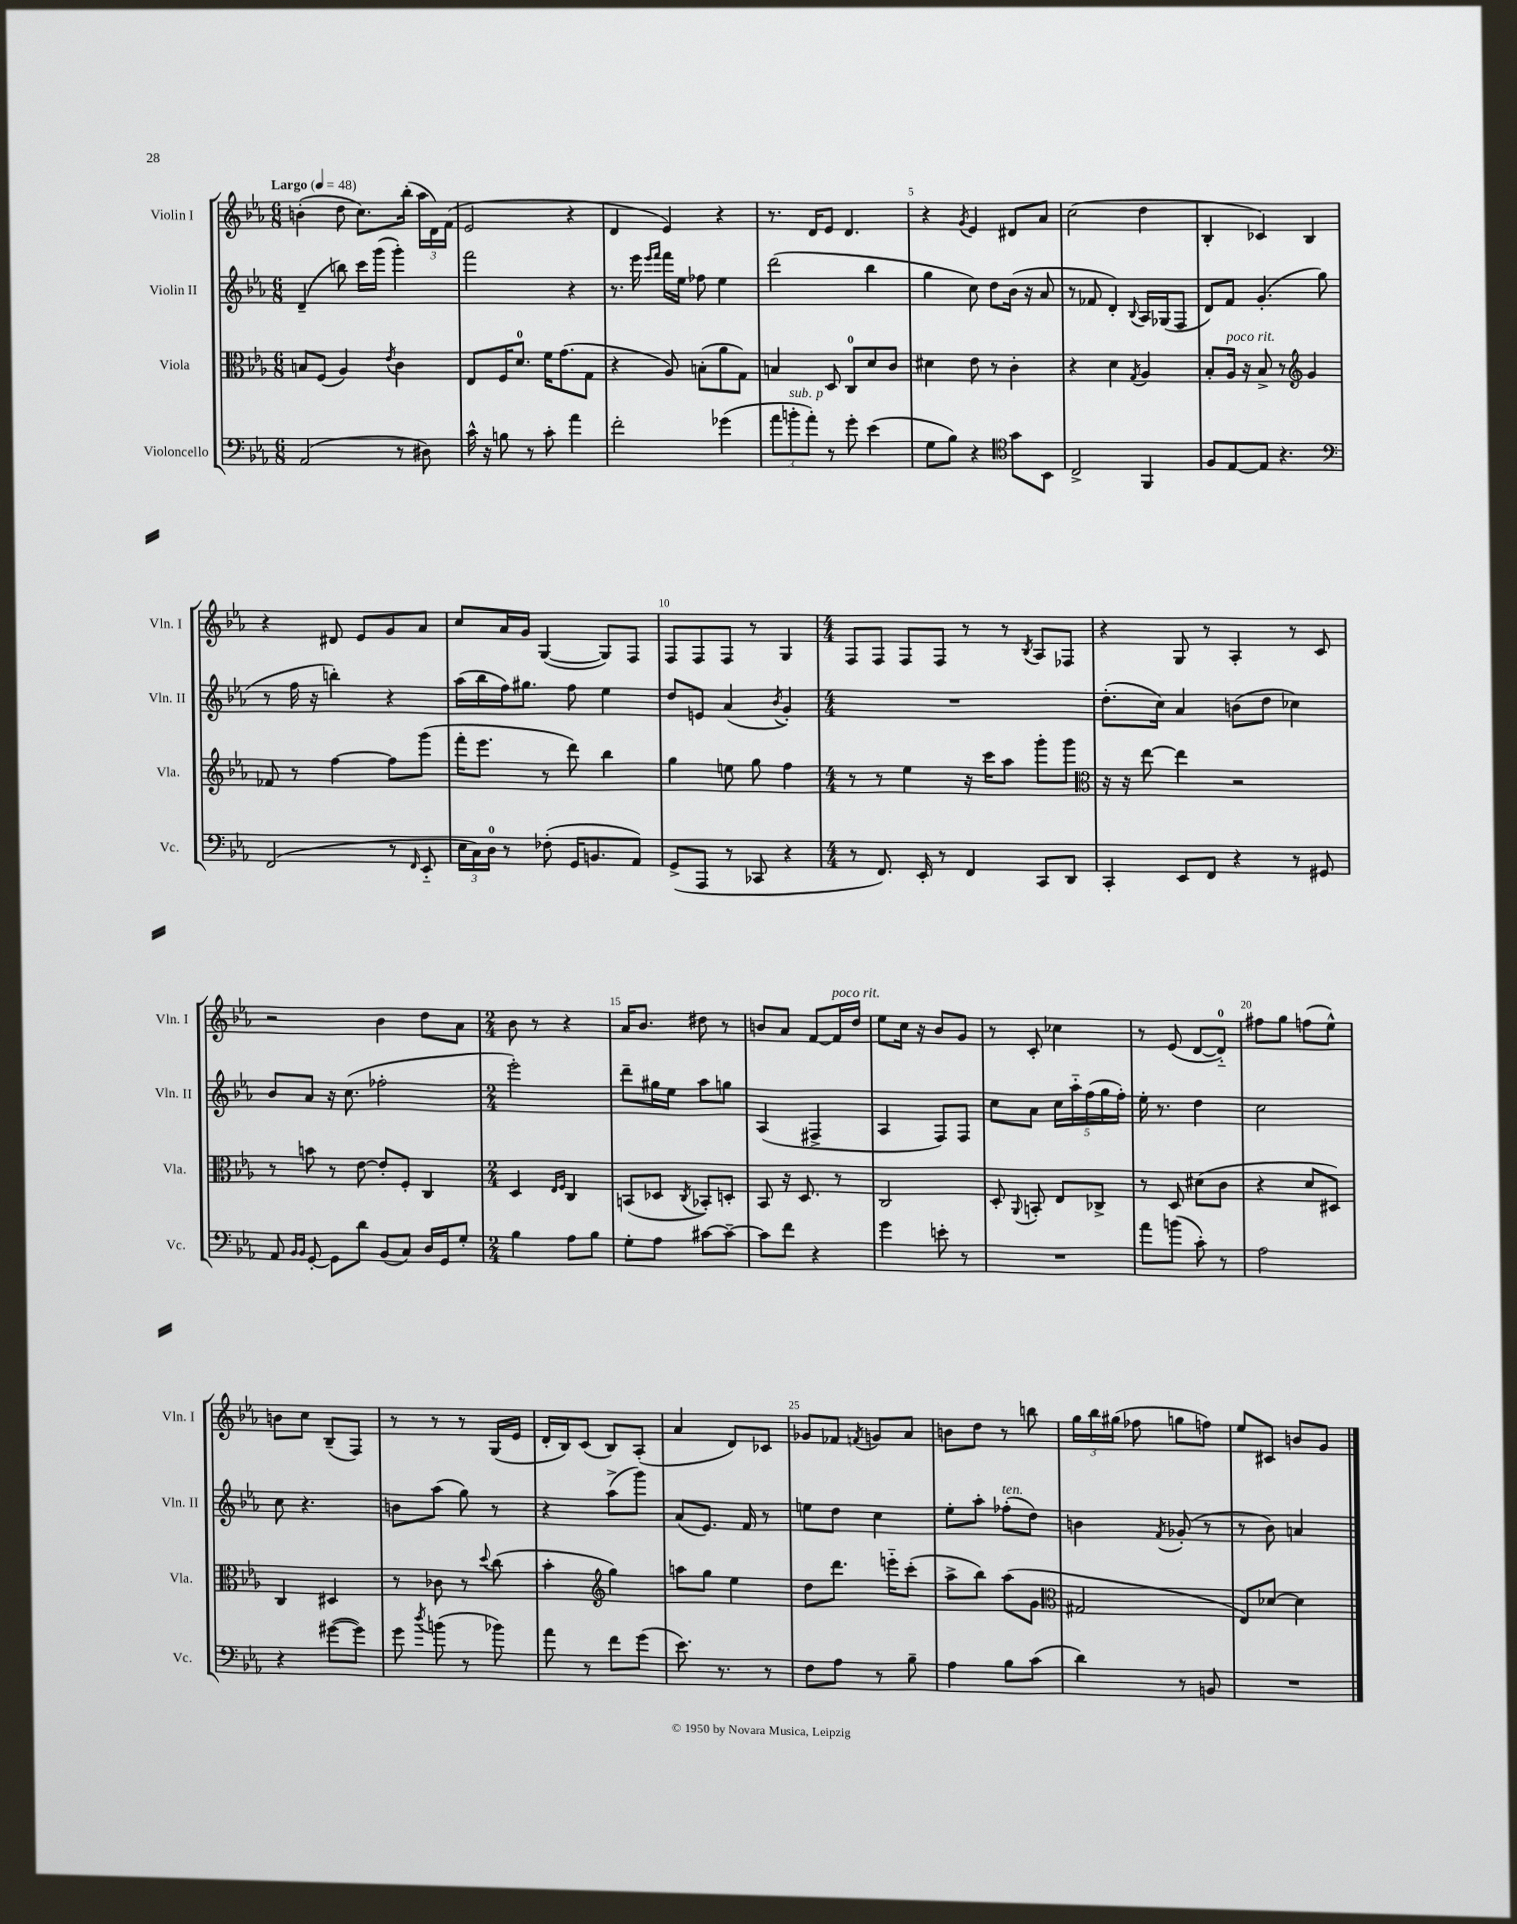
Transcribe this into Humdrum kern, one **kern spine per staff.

**kern	**kern	**kern	**kern
*part4	*part3	*part2	*part1
*staff4	*staff3	*staff2	*staff1
*I"Violoncello	*I"Viola	*I"Violin II	*I"Violin I
*I'Vc.	*I'Vla.	*I'Vln. II	*I'Vln. I
*clefF4	*clefC3	*clefG2	*clefG2
*k[b-e-a-]	*k[b-e-a-]	*k[b-e-a-]	*k[b-e-a-]
*M6/8	*M6/8	*M6/8	*M6/8
*MM48	*MM48	*MM48	*MM48
=1	=1	=1	=1
!	!	!	!LO:TX:a:B:t=Largo
(2AA-/	8Bn/L	(4d~/	(4bn'\
.	(8F/J	.	.
.	4A-/)	8bbn\)	8dd\
.	.	16ccc\LL	8.cc\L)
.	.	(16ggg\JJ	.
.	8qe-/	.	.
8r	4c\	4ggg'\)	.
.	.	.	(16bb-'\Jk
8D#X\)	.	.	24aa-\LL
.	.	.	24d\)
.	.	.	(24f\JJ
=2	=2	=2	=2
16c^^\	8E-/L	2fff\	2e-/
16r	.	.	.
8Bn\	16F/K	.	.
.	8.d/J	.	.
8r	.	.	.
8c'\	16f\KL	.	.
.	(8.g\	.	.
4a-\	.	4r	4r
.	8G\J	.	.
=3	=3	=3	=3
2f'\	4r	8.r	4d/
.	.	16eee-\	.
.	.	16qqeee-/LL	.
.	.	16qqfff/JJ	.
.	8A-/)	16fff\LL	4e-/)
.	.	16ee-\JJ	.
.	(8Bn'\L	8ff-X\	.
(4g-X\	8a-\	4ee-\	4r
.	8G\J)	.	.
=4	=4	=4	=4
12a-\L	4Bn/	(2ddd\	8.r
!LO:TX:a:i:t=sub. p	!	!	!
12bn'\	.	.	.
12a-'\J)	.	.	.
.	.	.	16d/KL
8r	8D/	.	8e-/J
8g'\	8C/L	.	4.d/
(4e-\	8d/	4bb-\	.
.	8c/J	.	.
=5	=5	=5	=5
8G\L	4d#X\	4gg\	4r
8B-\J)	.	.	.
.	.	.	8qg/
4r	8e-\	8cc\)	4e-/
.	8r	8dd\L	.
*clefC4	*	*	*
8g\L	4c'\	(16b-\Jk	8d#X/L
.	.	16r	.
8BB-\J	.	8a-/	8a-/J
=6	=6	=6	=6
2C^/	4r	8r	(2cc\
.	.	8f-X/	.
.	4d\	4d'/)	.
.	8qG/	8qqB-/	.
4FF/	4A-/	16A-/LL	4dd\
.	.	(16G-X/J	.
.	.	8F/J	.
=7	=7	=7	=7
8F/L	8B-'/L	8d/L)	4B-'/
!	!LO:TX:a:i:t=poco rit.	!	!
[8E-/	16A-/Jk	8f/J	.
.	16r	.	.
8E-/J]	8B-^/	(4.g'/	4c-X/)
4.r	8r	.	.
*	*clefG2	*	*
.	4g/	.	4B-/
.	.	8gg\	.
!!LO:LB:g=z
=8	=8	=8	=8
*clefF4	*	*	*
(2FF/	8f-X/	8r	4r
.	8r	16ff\	.
.	.	16r	.
.	[4ff\	4bbn'\)	8d#X/
.	.	.	8e-/L
8r	8ff\L]	4r	8g/
16qqFF/	.	.	.
8EE-/	(8ggg\J	.	8a-/J
=9	=9	=9	=9
24E-\LL	16fff'\KL	(16aa-\LL	8cc/L
24C\)	.	.	.
.	8.eee-\J	16bb-\	.
24D\JJ	.	.	.
8r	.	16ff\J)	16a-/L
.	.	8.gg#X\J	16g/JJ
(8F-X'\	8r	.	([4G/
16GG/KL	8ddd\)	8ff\	.
8.BBn/	.	.	.
.	4bb-\	4ee-\	8G/L])
8AA-/J)	.	.	8F/J
=10	=10	=10	=10
(8GG^/L	4gg\	8dd/L	8F/L
8AAA-/J	.	8en/J	8F/
8r	8een\	(4a-/	8F/J
8CC-X/	8gg\	.	8r
.	.	8qb-/	.
4r	4ff\	4g'/)	4G/
=11	=11	=11	=11
*M4/4	*M4/4	*M4/4	*M4/4
8r	8r	1r	8F/L
8.FF/)	8r	.	8F/J
.	4ee-\	.	8F/L
16EE-'/	.	.	.
8r	.	.	8F/J
4FF/	16r	.	8r
.	16ccc\KL	.	.
.	8aa-\J	.	8r
.	.	.	8qB-/
8CC/L	8ggg'\L	.	8A-/L
8DD/J	8ggg\J	.	8F-X/J
=12	=12	=12	=12
*	*clefC3	*	*
4CC'/	16r	(8.dd'\L	4r
.	16r	.	.
.	[8ee-\	.	.
.	.	16cc\Jk)	.
8EE-/L	4ee-\]	4a-/	8G/
8FF/J	.	.	8r
4r	2r	(8bn\L	4A-'/
.	.	8dd\J	.
8r	.	4cc-X\)	8r
8GG#X/	.	.	8c/
!!LO:LB:g=z
=13	=13	=13	=13
8AA-/	8r	8b-/L	2r
16qqBB-/LL	.	.	.
16qqBB-/JJ	.	.	.
[8GG'/	8bn\	8a-/J	.
8GG\L]	8r	16r	.
.	.	(8.cc\	.
8d\J	[8e-\	.	.
(8BB-/L	8e-'/L]	2ff-X'\	4b-\
8C/J)	8F'/J	.	.
16D/LL	4C/	.	8dd\L
16GG/J	.	.	.
8G'/J	.	.	8a-\J
=14	=14	=14	=14
*M2/4	*M2/4	*M2/4	*M2/4
4B-\	4D/	2eee-'\)	8b-\
.	.	.	8r
.	16qqE-/LL	.	.
.	16qqF/JJ	.	.
8A-\L	4C/	.	4r
8B-\J	.	.	.
=15	=15	=15	=15
8G'\L	(8BBn/L	8ddd~\L	16a-/KL
.	.	.	8.b-/J
8A-\J	8D-X/J	16gg#X\L	.
.	.	16ee-\JJ	.
.	8qC/	.	.
[8c#X\L	8BB-X'/L)	8aa-\L	8dd#X\
8c#~\J_	8Dn'/J	8ggn\J	8r
=16	=16	=16	=16
8c#\L]	8BB-/	(4A-/	8bn/L
8f\J	16r	.	8a-/J
.	8.D/	.	.
4r	.	4F#X^/	[8f/L
!	!	!	!LO:TX:a:i:t=poco rit.
.	8r	.	16f/L]
.	.	.	16dd/JJ
=17	=17	=17	=17
4g\	2C/	4A-/	8ee-\L
.	.	.	16cc\Jk
.	.	.	16r
8en'\	.	8F/L)	8b-/L
8r	.	8F/J	8g/J
=18	=18	=18	=18
2r	8D'/	8cc\L	8r
.	8qqAA-/	.	.
.	8BBn'/	8a-\J	8c'/
.	8E-/L	20cc\LL	4cc-X\
.	.	20aa-\	.
.	.	(20ff\	.
.	8C-X^/J	.	.
.	.	20gg\	.
.	.	20ff'\JJ)	.
=19	=19	=19	=19
8a-\L	8r	16ee-'\	8r
.	.	8.r	.
(8bn\J	8D/	.	(8e-/
8c'\)	(8d#X\L	4dd\	[8d/L
8r	8c\J	.	8d/J])
=20	=20	=20	=20
2A-\	4r	2cc\	8ff#X\L
.	.	.	8gg\J
.	8d/L	.	(8ffn\L
.	8D#X/J)	.	8ee-^^\J)
!!LO:LB:g=z
=21	=21	=21	=21
4r	4C/	8cc\	8bn\L
.	.	4.r	8cc\J
([8g#X\L	4D#X/	.	(8B-~/L
8g#\J])	.	.	8F/J)
=22	=22	=22	=22
8g\	8r	8bn\L	8r
8qdd/	.	.	.
(8bn\	8c-X\	(8aa-\J	8r
8r	8r	8gg\)	8r
.	8qqdd/	.	.
8b-X\)	(8cc\	8r	(16G/LL
.	.	.	16e-/JJ
=23	=23	=23	=23
8a-\	4b-'\	4r	16d'/LL
.	.	.	16B-/J)
8r	.	.	(8c/J
*	*clefG2	*	*
8f\L	4gg\)	(8aa-^\L	8B-/L)
(8g\J	.	8ggg\J)	(8A-'/J
=24	=24	=24	=24
8.e-\)	8aan\L	(8a-/L	4a-/
.	8gg\J	8.e-/J)	.
8.r	.	.	.
.	4ee-\	.	8d/L)
.	.	16f/	.
8r	.	8r	8c-X/J
=25	=25	=25	=25
8F\L	8dd\L	8een\L	8g-X/L
8A-\J	8.ddd\J	8dd\J	8f-X/J
.	.	.	8qfn/
8r	.	4cc\	8gn/L
.	16eeen\KL	.	.
8B-~\	(8ccc'\J	.	8a-/J
=26	=26	=26	=26
4A-\	8aa-^\L	8ee-'\L	8bn\L
.	8bb-\J)	8aa-'\J	8dd\J
!	!	!LO:TX:a:i:t=ten.	!
8B-\L	(8aa-\L	(8ff-X'\L	8r
(8c\J	8g\J	8dd\J)	8bbn\
=27	=27	=27	=27
*	*clefC3	*	*
4d\)	2G#X/	4bn\	24gg\LL
.	.	.	24bb-\
.	.	.	(24gg#X\JJ
.	.	.	8ff-X\
.	.	8qf/	.
8r	.	(8g-X'/	8ggn\L
8BBn/	.	8r	8ffn\J)
=28	=28	=28	=28
2r	8E-/L)	8r	8ee-/L
.	[8d-X/J	8b-\)	8c#X/J
.	4d-\]	4an/	8bn/L
.	.	.	8g/J
==	==	==	==
*-	*-	*-	*-
